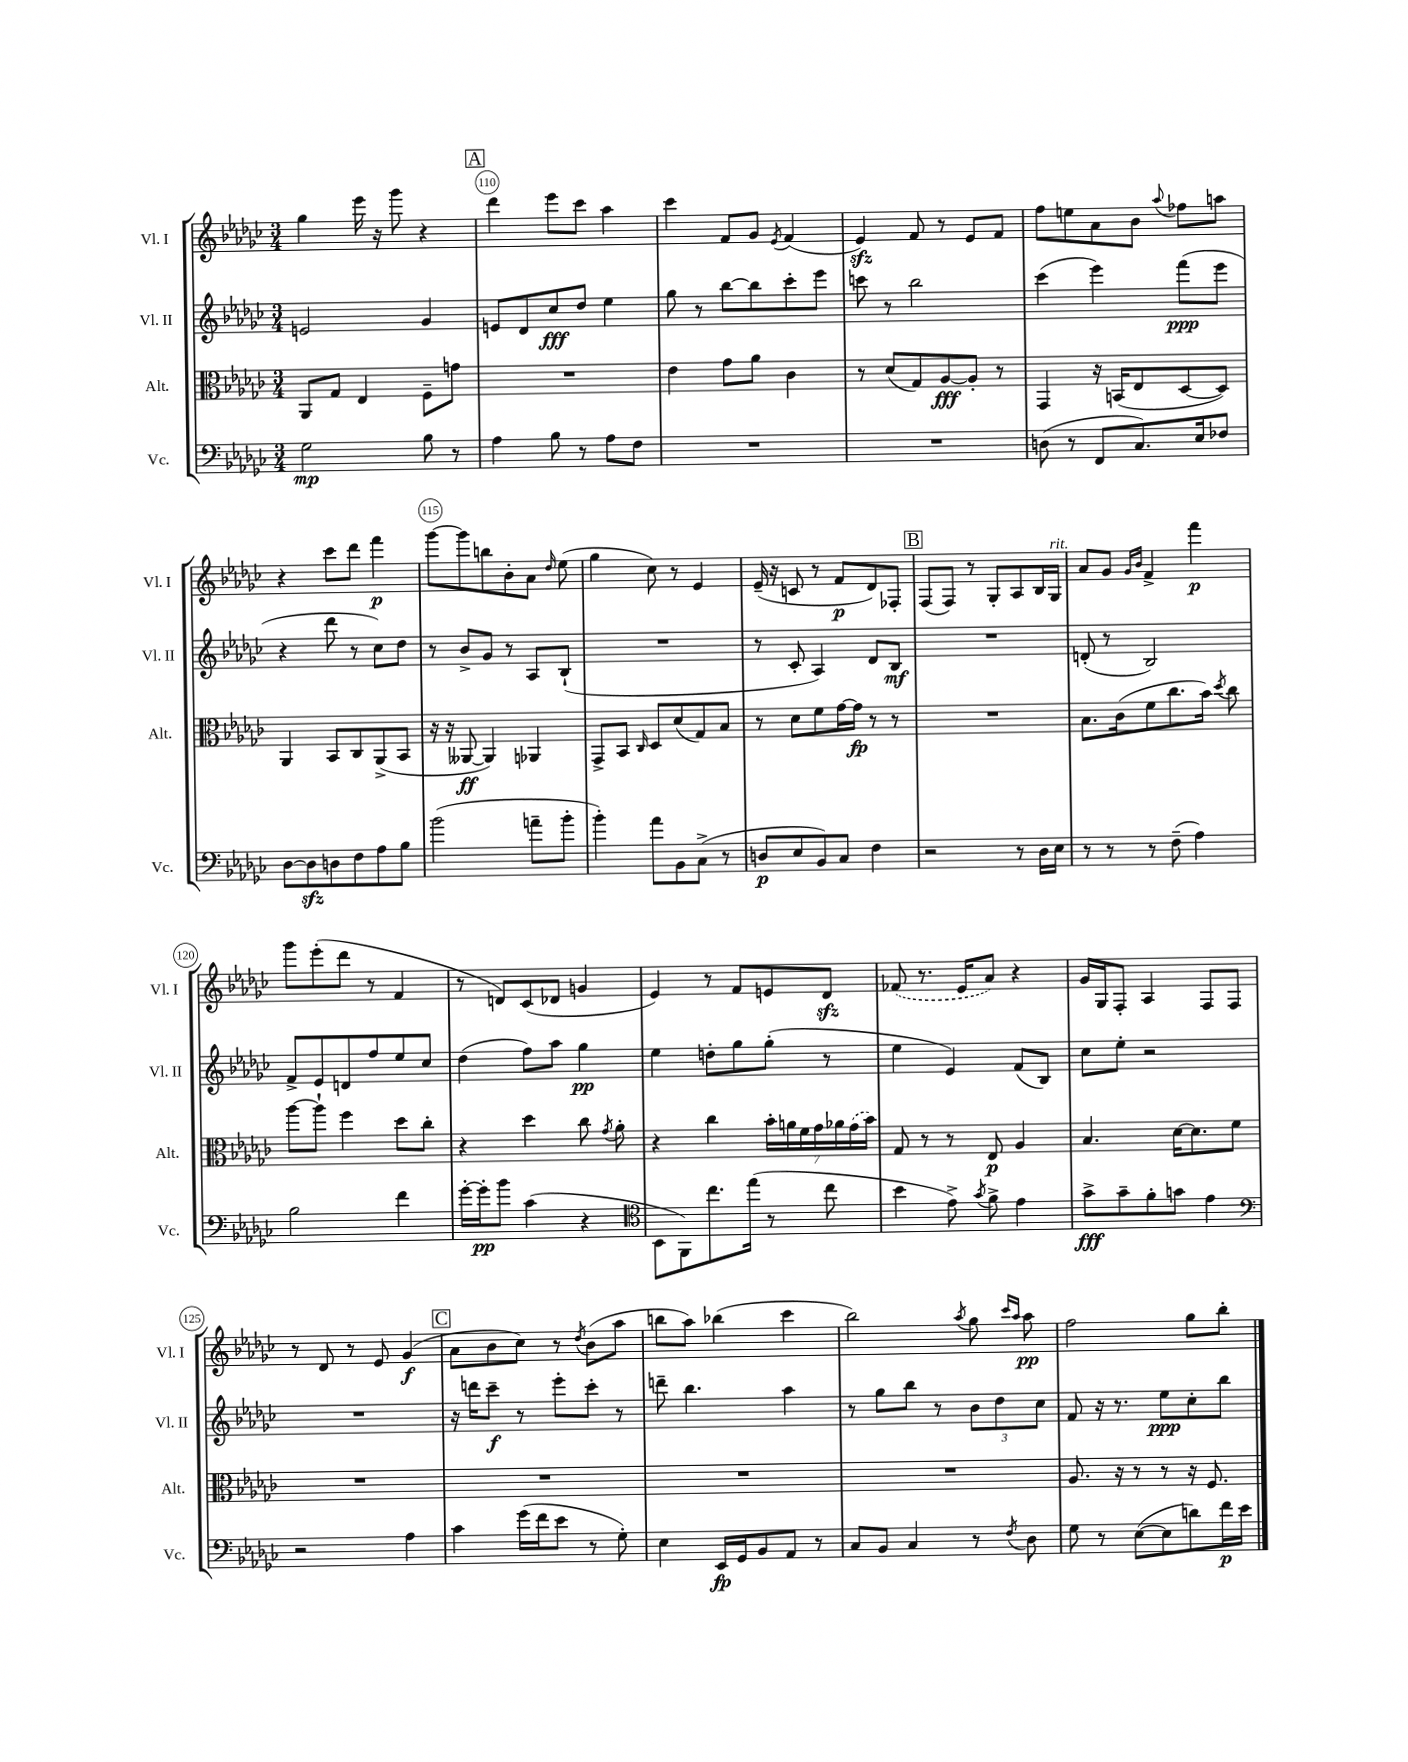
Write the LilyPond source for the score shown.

<<
\new StaffGroup <<
\new Staff = "s0" \with { instrumentName = "Vl. I" shortInstrumentName = "Vl. I" } {
    \clef treble \key ges \major \numericTimeSignature \time 3/4
    \autoBeamOff ges''4 ees'''16 r16 ges'''8 r4 |
    \mark \markup { \box "A" } des'''4 ees'''8[ ces'''8] aes''4 |
    ces'''4 f'8[ ges'8] \acciaccatura { ees'8 } f'4( |
    ees'4\sfz) f'8 r8 ees'8[ f'8] |
    f''8[ e''8 aes'8 bes'8] \appoggiatura { aes''8 } fes''8[ a''8] |
    r4 ces'''8[ des'''8] f'''4\p |
    ges'''8[~ ges'''8 b''8 bes'8-. aes'8] \grace { des''16 } ees''8( |
    ges''4 ces''8) r8 ees'4 |
    ees'16--( r16 c'8 r8 f'8[\p des'8) fes8]-. |
    \mark \markup { \box "B" } f8[( f8]) r8 ges8[-. aes8 bes16 ges16]^\markup { \italic "rit." } |
    aes'8[ ges'8] \grace { ges'16[ bes'16] } f'4-> f'''4\p |
    ges'''8[ ees'''8-.( des'''8] r8 f'4 |
    r8 d'8[) ces'8( des'8] g'4 |
    ees'4) r8 f'8[ e'8 des'8]\sfz |
    \once \slurDashed fes'8( r8. ees'16[ aes'8]) r4 |
    ges'16[ ges16 f8]-. aes4 f8[ f8] |
    r8 des'8 r8 ees'8 ges'4\f( |
    \mark \markup { \box "C" } aes'8[ bes'8 ces''8]) r8 \acciaccatura { des''8 } bes'8[( aes''8] |
    b''8[ aes''8]) bes''4( ces'''4 |
    bes''2) \acciaccatura { aes''8 } ges''8 \grace { ces'''16[ aes''16] } aes''8\pp |
    f''2 ges''8[ bes''8]-. \bar "|." |
}
\new Staff = "s1" \with { instrumentName = "Vl. II" shortInstrumentName = "Vl. II" } {
    \clef treble \key ges \major \numericTimeSignature \time 3/4
    \autoBeamOff e'2 ges'4 |
    \mark \markup { \box "A" } e'8[ des'8 ces''8\fff des''8] ees''4 |
    ges''8 r8 bes''8[~ bes''8 ces'''8-. ees'''8] |
    c'''8 r8 bes''2 |
    ces'''4( ees'''4) f'''8[\ppp( ees'''8] |
    r4 des'''8 r8 ces''8[) des''8] |
    r8 bes'8[-> ges'8] r8 aes8[ bes8]-!( |
    R2. |
    r8 ces'8-. aes4) des'8[ bes8]\mf |
    \mark \markup { \box "B" } R2. |
    d'8-.( r8 bes2) |
    f'8[-> ees'8 d'8 f''8 ees''8 ces''8] |
    des''4( f''8[) aes''8] ges''4\pp |
    ees''4 d''8[-. ges''8 ges''8]-.( r8 |
    ees''4 ees'4) f'8[( bes8]) |
    ces''8[ ees''8]-. r2 |
    R2. |
    \mark \markup { \box "C" } r16 d'''16[ ces'''8]--\f r8 ees'''8[-. ces'''8]-. r8 |
    d'''8-- bes''4. aes''4 |
    r8 ges''8[ bes''8] r8 \tuplet 3/2 { bes'8[ des''8 ces''8] } |
    f'8 r16 r8. ees''8[\ppp ces''8-. bes''8] \bar "|." |
}
\new Staff = "s2" \with { instrumentName = "Alt." shortInstrumentName = "Alt." } {
    \clef alto \key ges \major \numericTimeSignature \time 3/4
    \autoBeamOff aes,8[ ges8] ees4 f8[-- g'8] |
    \mark \markup { \box "A" } R2. |
    ees'4 ges'8[ aes'8] ces'4 |
    r8 des'8[( ges8) aes8~\fff aes8]-. r8 |
    ges,4 r16 b,16[( ees8 des8~ des8]) |
    aes,4 bes,8[ ces8 aes,8->( bes,8] |
    r16 r16 aeses,8~\ff aeses,4) aes,4 |
    ges,8[-> bes,8] \grace { ces16 } des8[ des'8( ges8) bes8] |
    r8 des'8[ f'8 ges'16~ ges'16]\fp r8 r8 |
    \mark \markup { \box "B" } R2. |
    bes8.[ ces'16( f'8 ces''8. bes'16]) \acciaccatura { des''8 } ces''8 |
    aes''8[~ aes''8]-! f''4 des''8[ ces''8]-. |
    r4 des''4 ces''8 \acciaccatura { ges'8 } aes'8-. |
    r4 ces''4 \tuplet 7/4 { bes'16[-. a'16 f'16 ges'16 aes'16 \once \slurDashed ges'16( bes'16]) } |
    ges8 r8 r8 ees8\p aes4 |
    bes4. des'16[~ des'8. f'8] |
    R2. |
    \mark \markup { \box "C" } R2. |
    R2. |
    R2. |
    aes8. r16 r8 r8 r16 f8. \bar "|." |
}
\new Staff = "s3" \with { instrumentName = "Vc." shortInstrumentName = "Vc." } {
    \clef bass \key ges \major \numericTimeSignature \time 3/4
    \autoBeamOff ges2\mp bes8 r8 |
    \mark \markup { \box "A" } aes4 bes8 r8 aes8[ f8] |
    R2. |
    R2. |
    d8( r8 f,8[ ces8.) ees16 fes8] |
    des8[~ des8\sfz d8 f8 aes8 bes8] |
    bes'2( a'8[-- bes'8]-. |
    bes'4-.) aes'8[ bes,8 ces8]->( r8 |
    d8[\p ees8 bes,8) ces8] f4 |
    \mark \markup { \box "B" } r2 r8 des16[ ees16] |
    r8 r8 r8 f8--( aes4) |
    bes2 f'4 |
    ges'16[~-. ges'16-.\pp bes'8] ces'4( r4 |
    \clef tenor bes,8[ f,8) ces''8. ees''16]( r8 ces''8 |
    bes'4 ees'8->) \acciaccatura { ges'8 } f'8-> ees'4 |
    ges'8[->\fff ges'8-- f'8-. g'8] ees'4 |
    \clef bass r2 aes4 |
    \mark \markup { \box "C" } ces'4 ges'16[( f'16 ees'8] r8 ges8-.) |
    ees4 ees,16[\fp ges,16 bes,8 aes,8] r8 |
    ces8[ bes,8] ces4 r8 \acciaccatura { f8 } des8 |
    ges8 r8 ees8[~( ees8 d'8) f'16\p ees'16] \bar "|." |
}
>>
>>
\layout { \context { \Score currentBarNumber = #109 \override BarNumber.break-visibility = ##(#f #t #t) barNumberVisibility = #(every-nth-bar-number-visible 5) \override BarNumber.stencil = #(make-stencil-circler 0.1 0.3 ly:text-interface::print) } }
